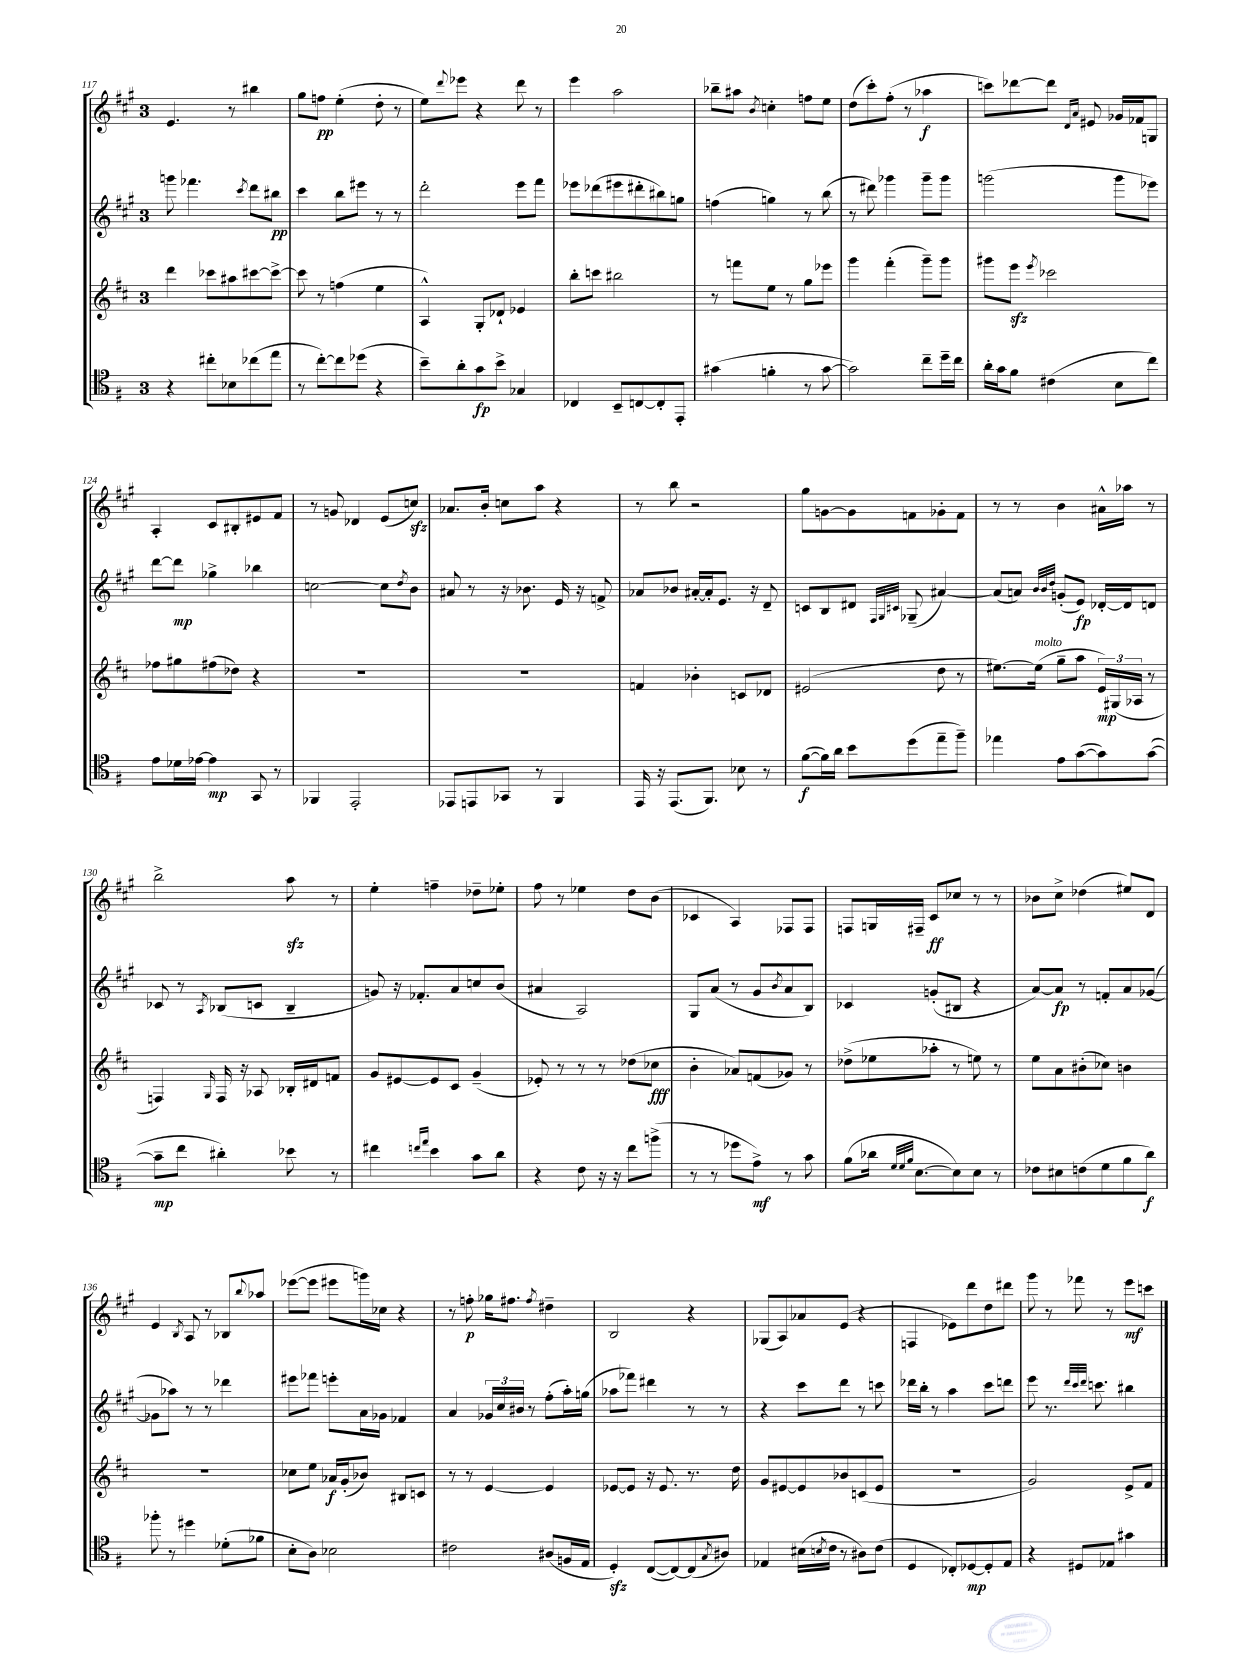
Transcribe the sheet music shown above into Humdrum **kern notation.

**kern	**dynam	**kern	**dynam	**kern	**dynam	**kern	**dynam
*part4	*part4	*part3	*part3	*part2	*part2	*part1	*part1
*staff4	*staff4	*staff3	*staff3	*staff2	*staff2	*staff1	*staff1
*clefC4	*	*clefG2	*	*clefG2	*	*clefG2	*
*k[f#]	*	*k[f#c#]	*	*k[f#c#g#]	*	*k[f#c#g#]	*
*M3/4	*	*M3/4	*	*M3/4	*	*M3/4	*
=117	=117	=117	=117	=117	=117	=117	=117
4r	.	4ddd\	.	8gggn\	.	4.e/	.
.	.	.	.	4.fff-X\	.	.	.
8cc#X'\L	.	8ccc-X\L	.	.	.	.	.
8B-X\	.	8aa#X\	.	.	.	8r	.
.	.	.	.	8qccc#/	.	.	.
(8cc-X\	.	[8ccc#X\	.	8ddd\L	.	4bb#X\	.
8ee\J	.	8ccc#^\J_	.	8bb#X\J	pp	.	.
=118	=118	=118	=118	=118	=118	=118	=118
8r	.	8ccc#\]	.	4ccc#\	.	8gg#\L	.
[8cc'\L)	.	8r	.	.	.	8ffn\J	pp
8cc\]	.	(4ffn\	.	8bb\L	.	(4ee'\	.
(8dd-X\J	.	.	.	8eee#X\J	.	.	.
4r	.	4ee\	.	8r	.	8dd'\	.
.	.	.	.	8r	.	8r	.
=119	=119	=119	=119	=119	=119	=119	=119
8b~\L)	.	4A^^/)	.	2ddd'\	.	8ee\L)	.
.	.	.	.	.	.	8qqddd/	.
8a'\	.	.	.	.	.	8eee-X\J	.
8g\	fp	8G'/L	.	.	.	4r	.
8b^\J	.	8d-X`/J	.	.	.	.	.
4G-X/	.	4e-X/	.	8eee\L	.	8ddd\	.
.	.	.	.	8fff#\J	.	8r	.
=120	=120	=120	=120	=120	=120	=120	=120
4C-X/	.	8bb'\L	.	8eee-X\L	.	4eee\	.
.	.	8cccn\J	.	(8ddd-X\	.	.	.
8BB~/L	.	2bb#X\	.	8eee#X\	.	2aa\	.
[8Cn/	.	.	.	8ddd#X'\	.	.	.
8C'/]	.	.	.	8bb#X\)	.	.	.
8EE'/J	.	.	.	8ggn\J	.	.	.
=121	=121	=121	=121	=121	=121	=121	=121
(4g#X\	.	8r	.	(4ffn\	.	8bb-X~\L	.
.	.	8fffn\L	.	.	.	8aa#X\J	.
.	.	.	.	.	.	8qb/	.
4fn'\	.	8ee\J	.	4ggn\)	.	4ccn'\	.
.	.	8r	.	.	.	.	.
8r	.	8gg\L	.	8r	.	8ffn\L	.
[8g#\	.	8eee-X\J	.	(8bb\	.	8ee\J	.
=122	=122	=122	=122	=122	=122	=122	=122
2g#\])	.	4ggg\	.	8r	.	(8dd\L	.
.	.	.	.	8ddd#X\)	.	8ccc#'\)	.
.	.	(4fff#'\	.	4ggg-X\	.	(8ff#'\J	.
.	.	.	.	.	.	8r	.
8cc~\L	.	8ggg~\L)	.	8ggg-~\L	.	4aa-X\	f
16dd~\L	.	8ggg\J	.	8ggg-\J	.	.	.
16cc\JJ	.	.	.	.	.	.	.
=123	=123	=123	=123	=123	=123	=123	=123
16a'\LL	.	8ggg#X\L	.	(2gggn\	.	8cccn\L)	.
16g\J	.	.	.	.	.	.	.
8f#\J	.	8eeezz\J	.	.	.	[8ddd-X\	.
.	.	8qeee/	.	.	.	.	.
(4c#X\	.	2ccc-X\	.	.	.	8ddd-\J]	.
.	.	.	.	.	.	16qqd/LL	.
.	.	.	.	.	.	16qqa/JJ	.
.	.	.	.	.	.	8e#X/	.
8B\L	.	.	.	8ggg\L	.	16g-X/LL	.
.	.	.	.	.	.	16f-X/J	.
8cc\J)	.	.	.	8eee-X\J)	.	8Gn/J	.
!!LO:LB:g=z
=124	=124	=124	=124	=124	=124	=124	=124
8e\L	.	8ff-X\L	.	[8ddd\L	.	4A'/	.
16d-X\L	.	8gg#X\	.	8ddd\J]	mp	.	.
[16e-X\JJ	.	.	.	.	.	.	.
4e-\]	mp	(8ff#X\	.	4gg-X^\	.	8c#/L	.
.	.	8dd-X\J)	.	.	.	8B#X'/	.
8GG/	.	4r	.	4bb-X\	.	8e#X/	.
8r	.	.	.	.	.	8f#/J	.
=125	=125	=125	=125	=125	=125	=125	=125
4FF-X/	.	2.r	.	[2ccn\	.	8r	.
.	.	.	.	.	.	8gn/	.
2EE'/	.	.	.	.	.	4d-X/	.
.	.	.	.	8cc\L]	.	(8e/L	.
.	.	.	.	8qdd/	.	.	.
.	.	.	.	8b\J	.	8ccnzz/J)	.
=126	=126	=126	=126	=126	=126	=126	=126
8EE-X/L	.	2.r	.	8a#X/	.	8.a-X/L	.
8EEn/	.	.	.	8r	.	.	.
.	.	.	.	.	.	16b'/Jk	.
8GG-X/J	.	.	.	16r	.	8ccn\L	.
.	.	.	.	8.b-X\	.	.	.
8r	.	.	.	.	.	8aa\J	.
4FF#/	.	.	.	16e/	.	4r	.
.	.	.	.	16r	.	.	.
.	.	.	.	8fn^/	.	.	.
=127	=127	=127	=127	=127	=127	=127	=127
16EE/	.	4fn/	.	8a-X/L	.	8r	.
16r	.	.	.	.	.	.	.
(8.EE/L	.	.	.	8b-X/J	.	8bb\	.
.	.	4b-X'\	.	[16a#X'/LL	.	2r	.
8.FF#/J)	.	.	.	16a#'/J]	.	.	.
.	.	.	.	8.e/J	.	.	.
8B-X\	.	8cn/L	.	.	.	.	.
.	.	.	.	16r	.	.	.
8r	.	8d-X/J	.	8d~/	.	.	.
=128	=128	=128	=128	=128	=128	=128	=128
([8f#\L	f	(2e#X/	.	8cn/L	.	8gg#\L	.
16f#\L])	.	.	.	8B/	.	[8gn\	.
16a\JJ	.	.	.	.	.	.	.
8b\L	.	.	.	8d#X/J	.	8g\]	.
.	.	.	.	32qqF#/LLL	.	.	.
.	.	.	.	32qqG#/	.	.	.
.	.	.	.	32qqc#X/JJJ	.	.	.
(8dd\	.	.	.	(8G-X~/	.	8fn\	.
8ee~\	.	8dd\	.	[4a#X/)	.	8g-X'\	.
8ff#~\J)	.	8r	.	.	.	8f\J	.
=129	=129	=129	=129	=129	=129	=129	=129
4ee-X\	.	[8.ee#X\L)	.	(8a#/L]	.	8r	.
.	.	.	.	8an/J)	.	8r	.
!	!	!LO:TX:a:i:t=molto	!	!	!	!	!
.	.	(16ee#\Jk]	.	.	.	.	.
.	.	.	.	32qqb/LLL	.	.	.
.	.	.	.	32qqb/	.	.	.
.	.	.	.	32qqdd/JJJ	.	.	.
8e\L	.	8gg~\L	.	(8gn'/L	.	4b\	.
([8g\	.	8aa\J	.	8e/J)	fp	.	.
8g\])	.	24e/LL)	mp	[16d-X'/LL	.	16a#X^^\LL	.
.	.	(24G#X/	.	.	.	.	.
.	.	.	.	16d-/J]	.	16aa-X\JJ	.
.	.	24A-X/JJ	.	.	.	.	.
([8g\J	.	8r	.	8dn/J	.	8r	.
!!LO:LB:g=z
=130	=130	=130	=130	=130	=130	=130	=130
8g~\L]	mp	4Fn/)	.	8c-X/	.	2bb^\	.
8cc\J	.	.	.	8r	.	.	.
.	.	16qqG/	.	8qA/	.	.	.
4a#X'\)	.	16F/	.	(8B-X/L	.	.	.
.	.	16r	.	.	.	.	.
.	.	8A-X/	.	8cn/J	.	.	.
8b-X\	.	16B-X'/LL	.	4B-~/	.	8aazz\	.
.	.	16d#X/J	.	.	.	.	.
8r	.	8fn/J	.	.	.	8r	.
=131	=131	=131	=131	=131	=131	=131	=131
4cc#X\	.	8g/L	.	8gn/)	.	4ee'\	.
.	.	[8e#X/	.	16r	.	.	.
.	.	.	.	8.f-X'/L	.	.	.
16qqccn/LL	.	.	.	.	.	.	.
16qqee/JJ	.	.	.	.	.	.	.
4b\	.	8e#/]	.	.	.	4ffn~\	.
.	.	8c#/J	.	8a/	.	.	.
8g\L	.	(4g~/	.	8ccn/	.	8dd-X~\L	.
8a\J	.	.	.	(8b/J	.	8ee-X'\J	.
=132	=132	=132	=132	=132	=132	=132	=132
4r	.	8e-X'/)	.	4a#X/	.	8ff#\	.
.	.	8r	.	.	.	8r	.
8c\	.	8r	.	2A/)	.	4ee-X\	.
16r	.	8r	.	.	.	.	.
16r	.	.	.	.	.	.	.
8cc\L	.	(8dd-X\L	.	.	.	8dd\L	.
(8ffn^\J	.	8cc-X\J	fff	.	.	(8b\J	.
=133	=133	=133	=133	=133	=133	=133	=133
8r	.	4b'\	.	8G#/L	.	4c-X/	.
8r	.	.	.	(8a/J	.	.	.
8dd-X\L	.	8a-X/L)	.	8r	.	4A/)	.
8e^\J)	mf	(8fn/	.	8g#/L	.	.	.
.	.	.	.	8qb/	.	.	.
8r	.	8g-X/J)	.	8a/	.	8F-X/L	.
8g\	.	8r	.	8B/J)	.	8F-/J	.
=134	=134	=134	=134	=134	=134	=134	=134
(8f#\L	.	(8dd-X^\L	.	4c-X/	.	8Fn/L	.
16a-X\Jk	.	8ee-X\	.	.	.	16Gn/L	.
32qqd/LLL	.	.	.	.	.	.	.
32qqd/	.	.	.	.	.	.	.
32qqf#/JJJ	.	.	.	.	.	.	.
[8.B\L	.	.	.	.	.	16F#X~/JJ	.
.	.	8aa-X'\J	.	(8gn'/L	.	8c#/L	ff
8B\])	.	8r	.	8B#X/J	.	8cc-X/J	.
8B\J	.	8een\)	.	4r	.	8r	.
8r	.	8r	.	.	.	8r	.
=135	=135	=135	=135	=135	=135	=135	=135
8c-X\L	.	8ee\L	.	[8a/L)	.	8b-X\L	.
8B#X\	.	8a\	.	8a/J]	fp	8cc#^\J	.
(8cn\	.	(8b#X'\	.	8r	.	(4dd-X\	.
8d\	.	8cc-X\J)	.	8fn'/L	.	.	.
8f#\	.	4bn\	.	8a/	.	8ee#X/L)	.
8a\J)	f	.	.	([8g-X/J	.	8d/J	.
!!LO:LB:g=z
=136	=136	=136	=136	=136	=136	=136	=136
8ff-X'\	.	2.r	.	8g-X\L]	.	4e/	.
8r	.	.	.	8aa-X\J)	.	.	.
.	.	.	.	.	.	8qB/	.
4dd#X\	.	.	.	8r	.	8A/	.
.	.	.	.	8r	.	8r	.
(8d-X'\L	.	.	.	4ddd-X\	.	8B-X/L	.
.	.	.	.	.	.	8qqbb/	.
8f-X\J	.	.	.	.	.	8aa-X/J	.
=137	=137	=137	=137	=137	=137	=137	=137
8B'\L	.	8cc-X\L	.	8eee#X\L	.	([8eee-X\L	.
8A\J)	.	8ee\J	.	8fff-X\J	.	8eee-\J]	.
2B-X\	.	16a-X/LL	f	8eeen'\L	.	8eee#X\L	.
.	.	(16g'/J	.	.	.	.	.
.	.	8b-X/J)	.	16a\L	.	16gggn\L)	.
.	.	.	.	16g-X\JJ	.	16cc-X\JJ	.
.	.	8B#X/L	.	4f-X/	.	4r	.
.	.	8cn/J	.	.	.	.	.
=138	=138	=138	=138	=138	=138	=138	=138
2c#X\	.	8r	.	4a/	.	8r	.
.	.	8r	.	.	.	8ffn'\	p
.	.	[4e/	.	24g-X/LL	.	16gg-X\KL	.
.	.	.	.	24cc#/	.	.	.
.	.	.	.	.	.	8.ff#X\J	.
.	.	.	.	24b#X/JJ	.	.	.
.	.	.	.	8r	.	.	.
.	.	.	.	.	.	8qff#/	.
(8A#X/L	.	4e/]	.	(8ff#'\L	.	4dd#X~\	.
16Fn/L	.	.	.	16aa'\L)	.	.	.
16E/JJ	.	.	.	(16ggn\JJ	.	.	.
=139	=139	=139	=139	=139	=139	=139	=139
4Dzz'/)	.	[8e-X/L	.	8aa-X\L	.	2B/	.
.	.	8e-/J]	.	8fff-X\J)	.	.	.
([8C/L	.	16r	.	4ddd#X\	.	.	.
.	.	8.e-/	.	.	.	.	.
8C/_)	.	.	.	.	.	.	.
(8C/]	.	8.r	.	8r	.	4r	.
8qG/	.	.	.	.	.	.	.
8A#X/J)	.	.	.	8r	.	.	.
.	.	16dd\	.	.	.	.	.
=140	=140	=140	=140	=140	=140	=140	=140
4E-X/	.	8g/L	.	4r	.	(8G-X/L	.
.	.	[8e#X/	.	.	.	8A/)	.
(16B#X\LL	.	8e#/]	.	8ccc#\L	.	8a-X/	.
8qBn/	.	.	.	.	.	.	.
16c\JJ	.	.	.	.	.	.	.
8r	.	8b-X/	.	8ddd\J	.	(8e/J	.
8A#X\L)	.	(8cn/	.	8r	.	4r	.
(8c\J	.	8e#/J	.	8cccn\	.	.	.
=141	=141	=141	=141	=141	=141	=141	=141
4D/	.	2.r	.	16ddd-X\LL	.	4Fn/	.
.	.	.	.	16bb'\JJ	.	.	.
.	.	.	.	8r	.	.	.
8C-X'/L)	.	.	.	4aa\	.	8e-X\L)	.
[8D-X/	mp	.	.	.	.	8ddd\	.
8D-'/]	.	.	.	8ccc#\L	.	8dd\	.
8E/J	.	.	.	8dddn\J	.	8ddd#X\J	.
=142	=142	=142	=142	=142	=142	=142	=142
4r	.	2g/)	.	8eee\	.	8ggg#\	.
.	.	.	.	8.r	.	8r	.
8D#X/L	.	.	.	.	.	8fff-X\	.
.	.	.	.	32qqddd/LLL	.	.	.
.	.	.	.	32qqccc#/	.	.	.
.	.	.	.	32qqddd/JJJ	.	.	.
.	.	.	.	8.cccn\	.	.	.
8E-X/J	.	.	.	.	.	8r	.
4g#X\	.	8e^/L	.	4bb#X\	.	8eee\L	mf
.	.	8f#/J	.	.	.	8cccn\J	.
==	==	==	==	==	==	==	==
*-	*-	*-	*-	*-	*-	*-	*-
